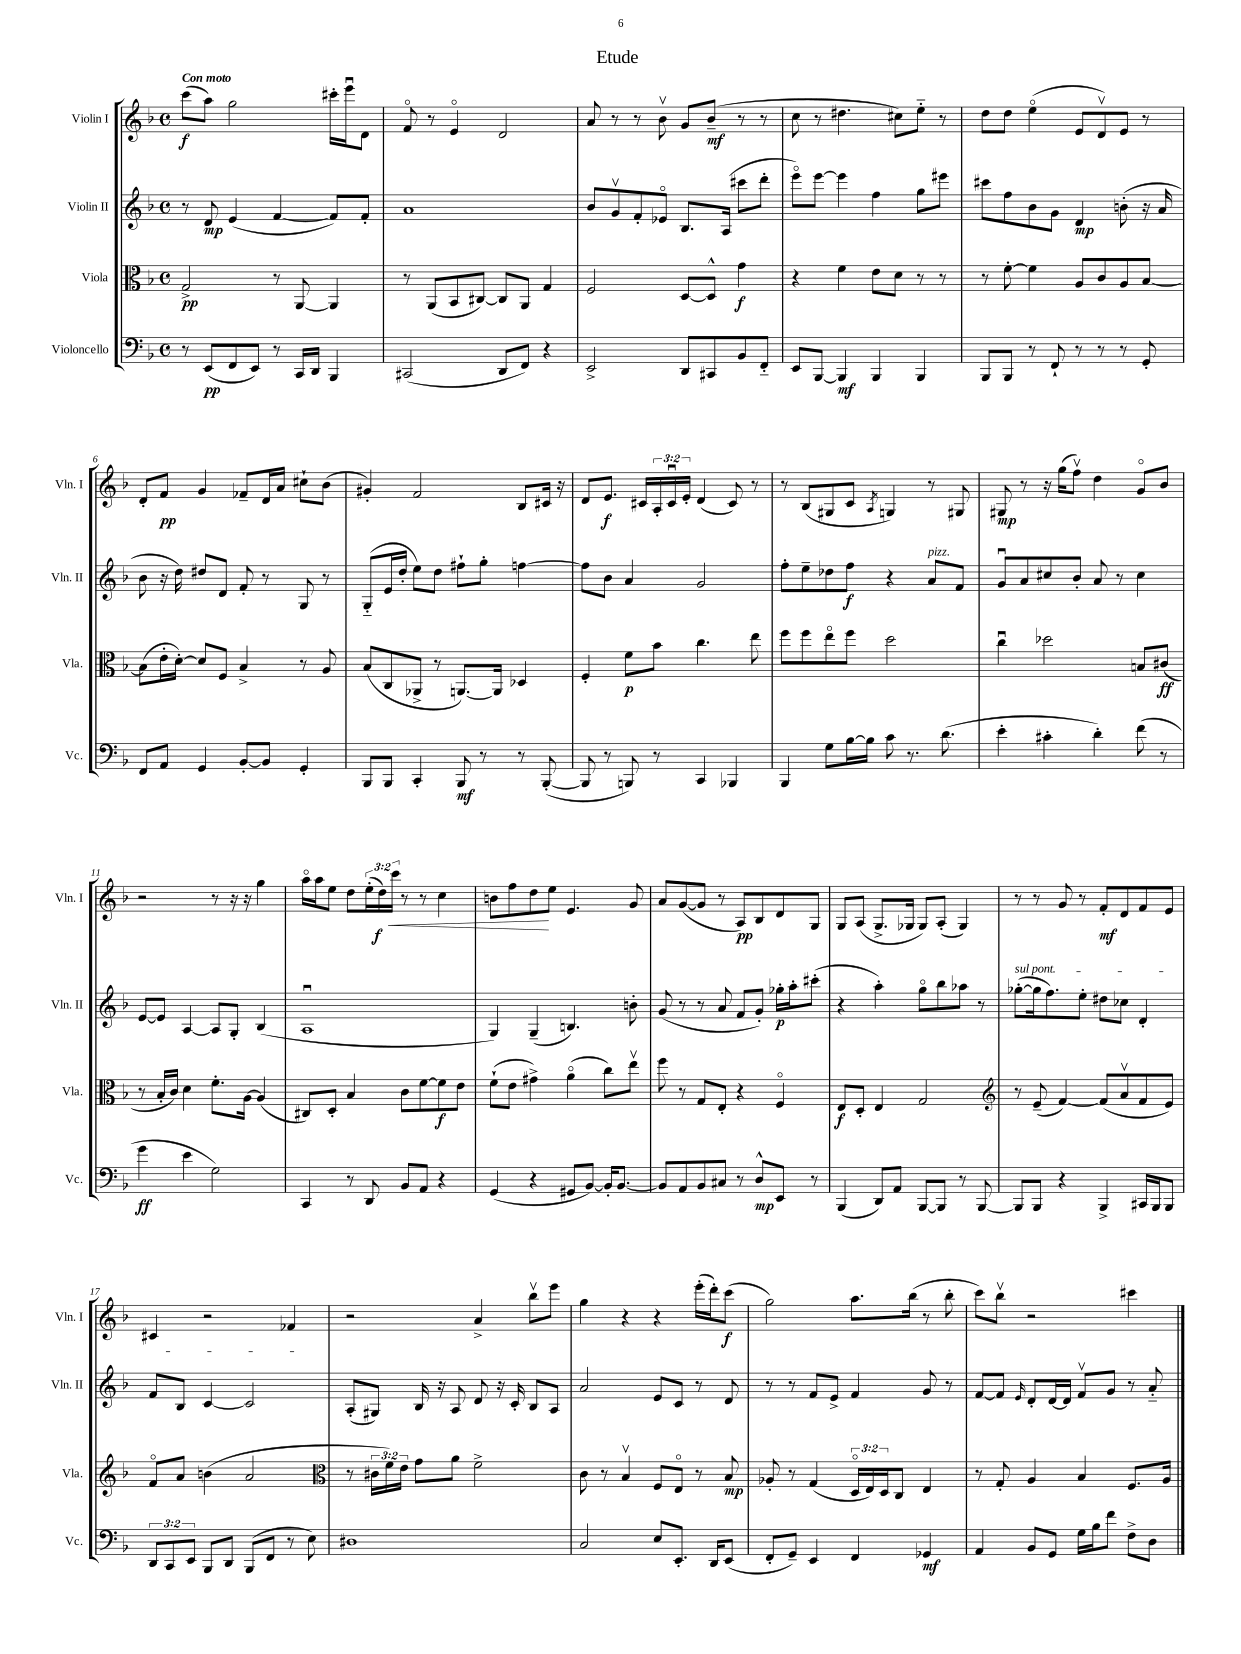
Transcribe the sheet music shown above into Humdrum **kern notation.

**kern	**kern	**kern	**kern
*staff4	*staff3	*staff2	*staff1
*clefF4	*clefC3	*clefG2	*clefG2
*k[b-]	*k[b-]	*k[b-]	*k[b-]
*M4/4	*M4/4	*M4/4	*M4/4
*met(c)	*met(c)	*met(c)	*met(c)
8r	2G^	8r	(8ccc
(8EE	.	8d	8aa)
8FF	.	(4e	2gg
8EE)	.	.	.
8r	8r	[4f	.
16CC	[8AA	.	.
16DD	.	.	.
4BBB-	4AA]	8f])	16ccc#'
.	.	.	16eeeu
.	.	8f'	8d
=	=	=	=
(2CC#	8r	1a	8fo
.	(8AA	.	8r
.	8BB-	.	4eo
.	[8C#)	.	.
8DD	8C#]	.	2d
8FF)	8AA	.	.
4r	4G	.	.
=	=	=	=
2EE^	2F	8b-	8a
.	.	8gv	8r
.	.	8f'	8r
.	.	8e-o	8b-v
8DD	[8D	8.B-	8g
8CC#	8D^^]	.	(8b-~
.	.	(16A	.
8BB-	4g	8ccc#	8r
8FF'~	.	8ddd'	8r
=	=	=	=
8EE	4r	8eeeo)	8cc
[8BBB-	.	[8eee	8r
4BBB-]	4f	4eee]	4.dd#
4BBB-	8e	4ff	.
.	8d	.	8cc#)
4BBB-	8r	8gg	8ee'~
.	8r	8eee#	8r
=	=	=	=
8BBB-	8r	8ccc#	8dd
8BBB-	[8f'	8ff	8dd
8r	4f]	8b-	(4eeo
8FF`	.	8g	.
8r	8A	4d	8e
8r	8c	.	8dv)
8r	8A	(8b'	8e
8GG'	[8B-	16r	8r
.	.	16a	.
=	=	=	=
8FF	(8B-]	8b-	8d'
8AA	16e'	16r	8f
.	[16d')	16dd)	.
4GG	8d]	8dd#	4g
.	8F	8d	.
[8BB-'	4B-^	8f'	8f-~
8BB-]	.	8r	16d
.	.	.	16a
4GG'	8r	8G	8cc#`
.	8A	8r	(8b-
=	=	=	=
8BBB-	(8B-	(8G'~	4g#')
8BBB-	8C	16e	.
.	.	16dd'	.
4CC'	8AA-^	8ee)	2f
.	8r	8dd	.
8BBB-	[8.AA)	8ff#`	.
8r	.	8gg'	.
.	16AA]	.	.
8r	4D-	[4ff	8B-
([8BBB-'	.	.	16c#
.	.	.	16r
=	=	=	=
8BBB-]	4F'	8ff]	8d
8r	.	8b-	8.e
8BBB)	8f	4a	.
.	.	.	16c#
8r	8b-	.	24A'
.	.	.	24c#u
.	.	.	24e'
4CC	4.cc	2g	(4d
4BBB-	.	.	8c#)
.	8ee	.	8r
=	=	=	=
4BBB-	8ff	8ff'	8r
.	8ff	8ee~	(8B-
8G	8eeo	8dd-	8G#
[16B-	8ff	8ff	8c
16B-]	.	.	.
.	.	.	8qA
8c	2dd	4r	4G)
8.r	.	.	.
.	.	8a	8r
(8.d	.	.	.
.	.	8f	8G#
=	=	=	=
4e'	4ccu	8gu	8G#
.	.	8a	8r
4c#'	2dd-	8cc#	16r
.	.	.	(16gg
.	.	8b-'	8ffv)
4d')	.	8a	4dd
.	.	8r	.
(8f	8B	4cc#	8go
8r	(8c#	.	8b-
=	=	=	=
4g	8r	[8e	2r
.	16B-'	8e]	.
.	16c)	.	.
4e	4d	[4A	.
2G)	8.f'	8A]	8r
.	.	8G'	16r
.	[16A	.	16r
.	(4A]	(4B-	4gg
=	=	=	=
4CC	8C#)	1Au	16aao
.	.	.	16aa
.	8D'	.	8ee
8r	4B-	.	8dd
8DD	.	.	(24ee'
.	.	.	24dd)
.	.	.	24ccc
8BB-	8c	.	8r
8AA	[8f	.	8r
4r	8f]	.	4cc
.	8e	.	.
=	=	=	=
(4GG	(8f`	4G)	8b
.	8e	.	8ff
4r	4g#^)	(4G~	8dd
.	.	.	8ee
8GG#	(4ao	4.B)	4.e
[8BB-)	.	.	.
16BB-']	8cc)	.	.
[8.BB-	.	.	.
.	8eev	8b'	8g
=	=	=	=
8BB-]	8ff	(8g	8a
8AA	8r	8r	([8g
8BB-	8G	8r	8g]
8C#	8E'	8a	8r
8r	4r	8f	8A)
8D^^	.	8g')	8B-
8EE	4Fo	16gg-'	8d
.	.	16aa'	.
8r	.	(8ccc#'	8G
=	=	=	=
(4BBB-	8E	4r	8G
.	8D'	.	(8A
8DD)	4E	4aa')	8.G^
8AA	.	.	.
.	.	.	16G-
[8BBB-	2G	8ggo	8G-)
8BBB-]	.	8bb-	(8A'
8r	.	8aa-	4G-)
[8BBB-	.	8r	.
=	=	=	=
*	*clefG2	*	*
8BBB-]	8r	([8gg-'	8r
8BBB-	(8e~	16gg-]	8r
.	.	8.ff)	.
4r	[4f)	.	8g
.	.	8ee'	8r
4BBB-^	(8f]	8dd#	8f'
.	8av	8cc-	8d
16CC#	8f	4d'	8f
16BBB-	.	.	.
8BBB-	8e)	.	8e
=	=	=	=
12DD	8fo	8f	4c#
12CC	.	.	.
.	8a	8B-	.
12EE	.	.	.
8BBB-	(4b	[4c	2r
8DD	.	.	.
(8BBB-	2a	2c]	.
8FF	.	.	.
8r	.	.	4f-
8E)	.	.	.
=	=	=	=
*	*clefC3	*	*
1D#	8r	(8A'	2r
.	24c#	8G#)	.
.	24f)	.	.
.	24e	.	.
.	8g	16B-	.
.	.	16r	.
.	8a	8A	.
.	2f^	8d	4a^
.	.	16r	.
.	.	16c'	.
.	.	8B-	8bb-v
.	.	8A	8eee
=	=	=	=
2C	8c	2a	4gg
.	8r	.	.
.	4B-v	.	4r
8E	8F	8e	4r
8.EE'	8Eo	8c	.
.	8r	8r	(16eee'
16DD	.	.	16ddd')
(8EE	8B-	8d	(8ccc
=	=	=	=
8FF'	8A-'	8r	2gg)
8GG~)	8r	8r	.
4EE	(4G	8f	.
.	.	8e^	.
4FF	24Do	4f	8.aa
.	24E)	.	.
.	24D	.	.
.	8C	.	.
.	.	.	(16bb-
4GG-	4E	8g	8r
.	.	8r	8bb-'
=	=	=	=
4AA	8r	[8f	8ccc)
.	8G'	8f]	8bb-v
.	.	16qqe	.
8BB-	4A	8d'	2r
8GG	.	[16d	.
.	.	16d]	.
16G	4B-	8fv	.
16B-	.	.	.
8f	.	8g	.
8F^	8.F	8r	4ccc#
8D	.	8a'~	.
.	16A	.	.
==	==	==	==
*-	*-	*-	*-
